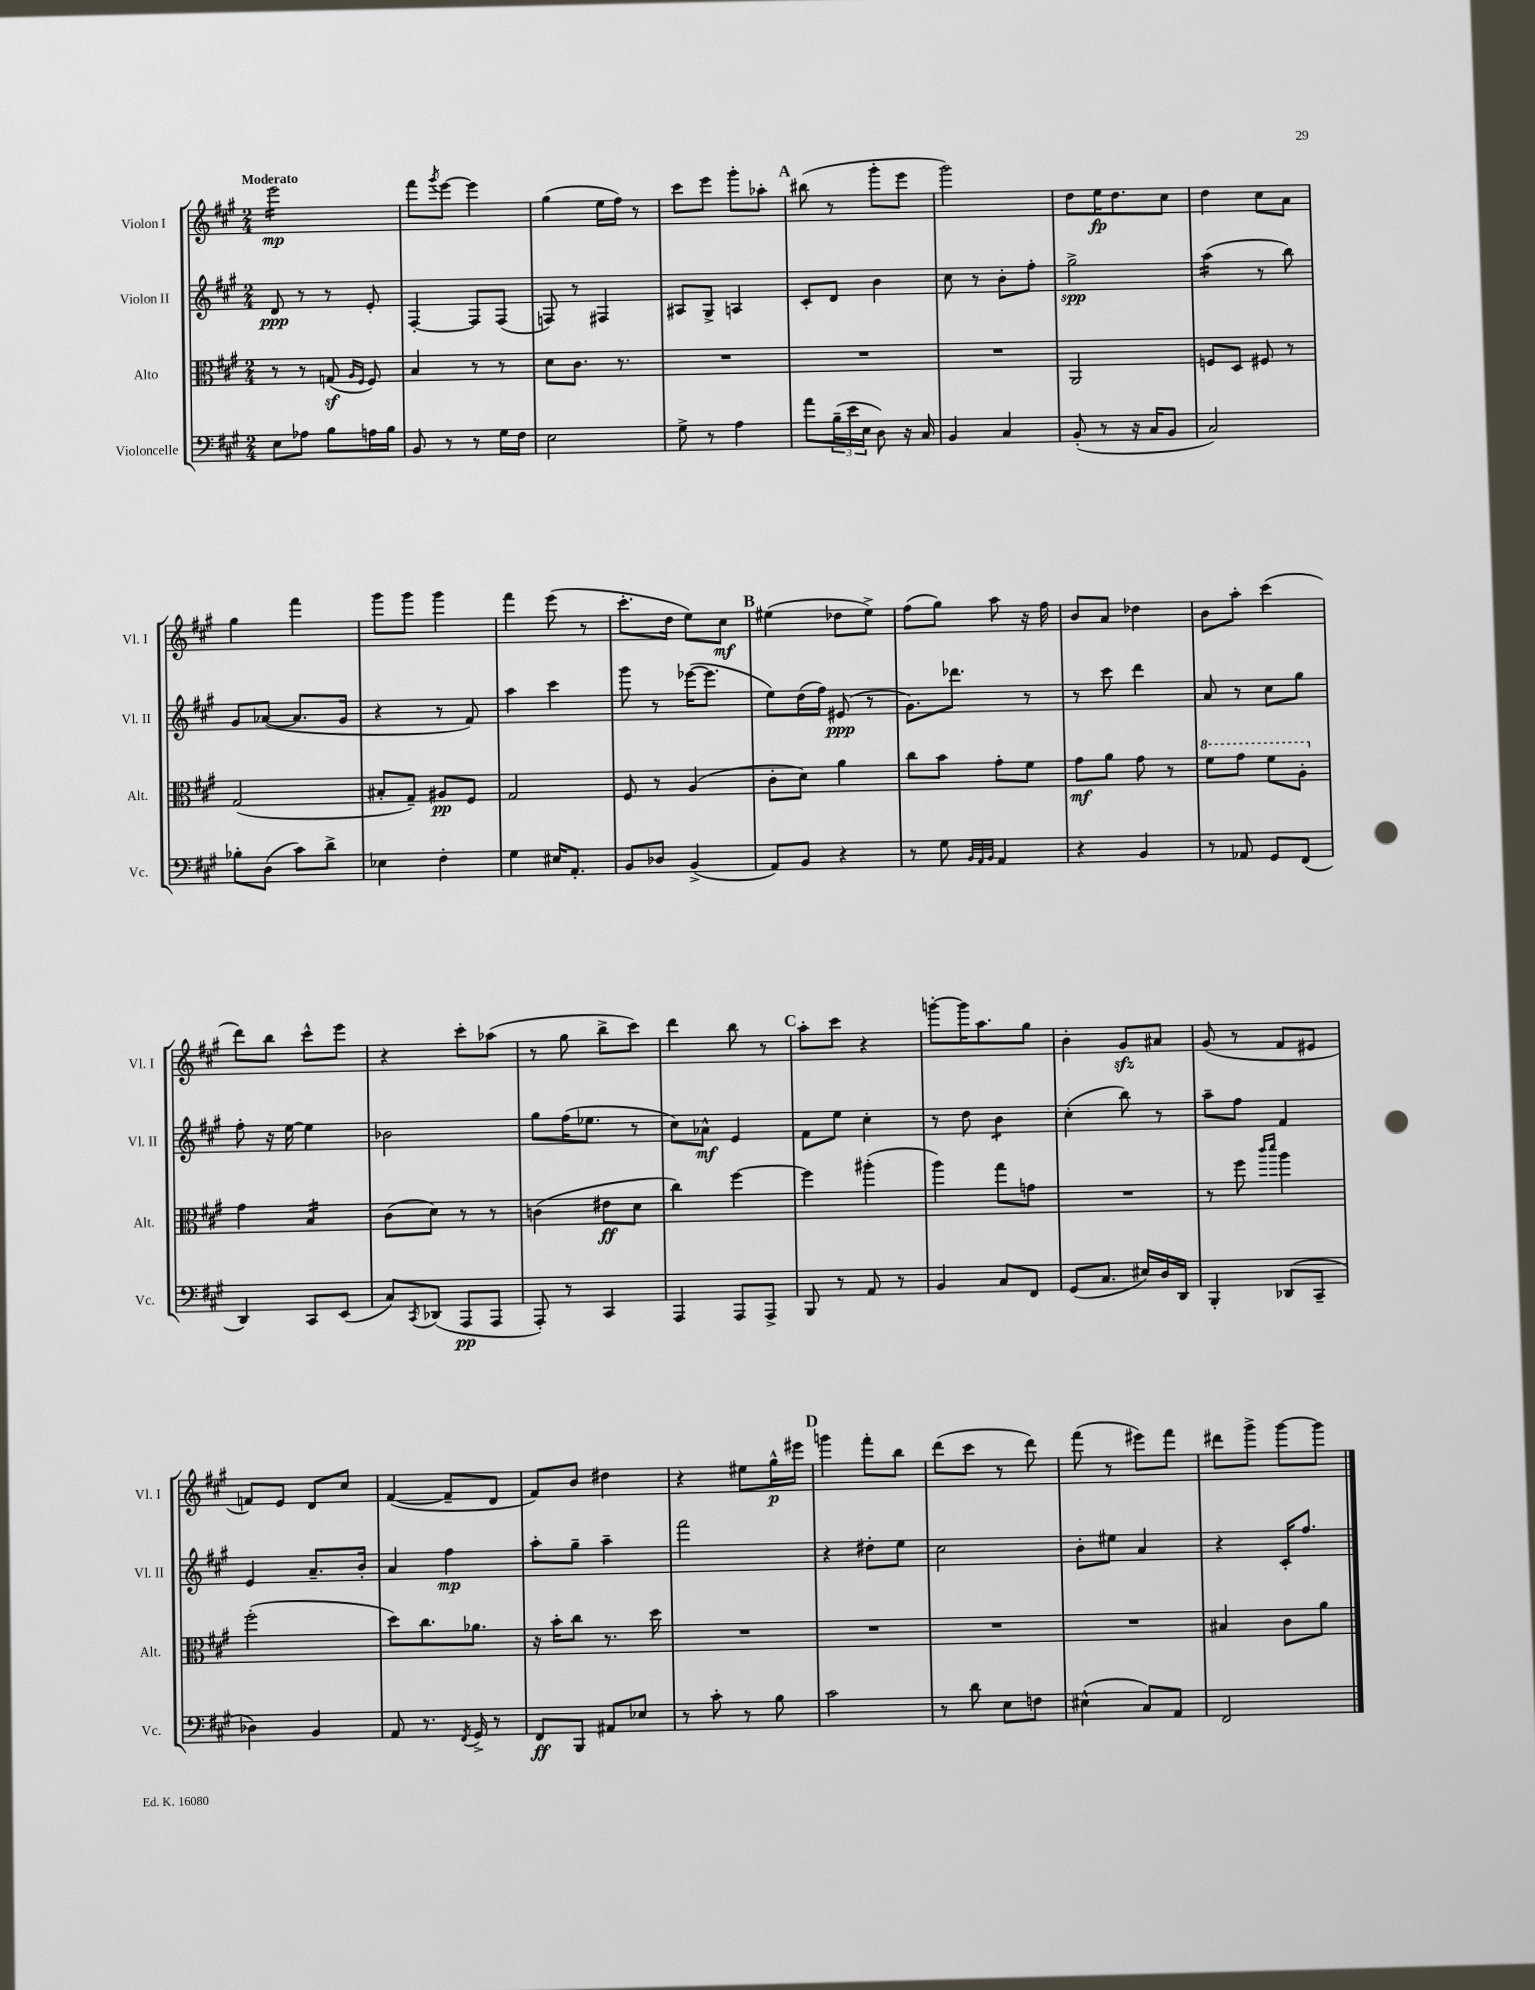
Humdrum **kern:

**kern	**kern	**kern	**kern
*staff4	*staff3	*staff2	*staff1
*clefF4	*clefC3	*clefG2	*clefG2
*k[f#c#g#]	*k[f#c#g#]	*k[f#c#g#]	*k[f#c#g#]
*M2/4	*M2/4	*M2/4	*M2/4
8E\L	8r	8d/	2eee\
8A-\J	8r	8r	.
8B\L	(8G/	8r	.
.	16qqA/LL	.	.
.	16qqF#/JJ	.	.
16A\L	8F#/)	8e'/	.
16B\JJ	.	.	.
=	=	=	=
8BB/	4B/	[4F#'/	8fff#\L
.	.	.	8qggg#/
8r	.	.	[8eee\J
8r	8r	8F#/]L	4eee\]
16G#\LL	8r	(8F#/J	.
16F#\JJ	.	.	.
=	=	=	=
2E\	8d\L	8F/)	(4gg#\
.	8.c#\J	8r	.
.	.	4F#/	16ee\LL
.	8.r	.	16ff#\JJ)
.	.	.	8r
=	=	=	=
8G#^\	2r	8A#/L	8ccc#\L
8r	.	8G#^/J	8eee\J
4A\	.	4A/	8ggg#'\L
.	.	.	8aa-'\J
=	=	=	=
8a\L	2r	8c#'/L	(8bb#\
(24B~\L	.	8d/J	8r
24e\	.	.	.
24E\JJ	.	.	.
8D\)	.	4b\	8ggg#'\L
16r	.	.	8eee\J
16C#/	.	.	.
=	=	=	=
4BB/	2r	8cc#\	2ggg#\)
.	.	8r	.
4C#/	.	8b'\L	.
.	.	8ff#'\J	.
=	=	=	=
(8BB'/	2AA/	2gg#^\	8dd\L
8r	.	.	16ee\K
.	.	.	8.dd\
16r	.	.	.
16C#/LK	.	.	.
8BB/J	.	.	8cc#\J
=	=	=	=
2C#/)	8F/L	(4aa\	4dd\
.	8D/J	.	.
.	8F#/	8r	8cc#\L
.	8r	8bb\)	8a\J
=	=	=	=
8B-'\L	(2G#/	8g#/L	4gg#\
(8D\J	.	([8a-/J	.
8c#\L)	.	8.a-/]L	4fff#\
8d^\J	.	.	.
.	.	16g#/Jk	.
=	=	=	=
4E-\	8B#'/L	4r	8ggg#\L
.	8G#~/J)	.	8ggg#\J
4F#'\	8A#/L	8r	4ggg#\
.	8F#/J	8f#/)	.
=	=	=	=
4G#\	2G#/	4aa\	4fff#\
16E#/LK	.	4ccc#\	(8eee\
8.AA'/J	.	.	.
.	.	.	8r
=	=	=	=
8BB/L	8F#/	8ggg#\	8.ccc#'\L
8D-/J	8r	8r	.
.	.	.	16dd\Jk
(4BB^/	(4A/	([16eee-\LK	8ee\L)
.	.	8.eee-\]J	.
.	.	.	8cc#\J
=	=	=	=
8AA/L)	8c#'\L	8ee\L)	(4ee#\
8BB/J	8d\J)	(16dd\L	.
.	.	16ff#\JJ)	.
4r	4a\	(8e#/	8dd-\L
.	.	8r	8ee#^\J)
=	=	=	=
8r	8cc#\L	8.g#\L)	(8ff#\L
8G#\	8b\J	.	8gg#\J)
.	.	8.ddd-\J	.
32qqBB/LLL	.	.	.
32qqAA/	.	.	.
32qqBB/JJJ	.	.	.
4AA/	8g#'\L	.	8aa\
.	8f#\J	8r	16r
.	.	.	16ff#\
=	=	=	=
4r	8g#\L	8r	8b/L
.	8a\J	8ccc#\	8a/J
4BB/	8g#\	4ddd\	4dd-\
.	8r	.	.
=	=	=	=
8r	8ff#\L	8a/	8b\L
8AA-/	8gg#\J	8r	8aa'\J
8GG#/L	8ff#\L	8cc#\L	(4ccc#\
(8FF#/J	8a'\J	8gg#\J	.
=	=	=	=
4DD/)	4g#\	8ff#'\	8ddd\L)
.	.	16r	8bb\J
.	.	[16ee\	.
8CC#/L	4B/	4ee\]	8ccc#^^\L
(8EE/J	.	.	8eee\J
=	=	=	=
8C#/L)	(8c#\L	2b-\	4r
8qCC#/	.	.	.
(8DD-/J	8d\J)	.	.
8AAA/L	8r	.	8ccc#'\L
8AAA/J	8r	.	(8aa-\J
=	=	=	=
8AAA'/)	(4c\	8gg#\L	8r
8r	.	(16ff#\K	8gg#\
.	.	8.ee-\J	.
4CC#/	8e#\L	.	8bb^\L
.	8d\J	8r	8ccc#\J)
=	=	=	=
4AAA/	4cc#\)	8cc#\L)	4ddd\
.	.	8a-^^\J	.
8AAA/L	[4ff#\	4e/	8bb\
8AAA^/J	.	.	8r
=	=	=	=
8BBB/	4ff#\]	8f#\L	8aa'\L
8r	.	8ee\J	8ccc#\J
8AA/	(4aa#'\	4cc#'\	4r
8r	.	.	.
=	=	=	=
4BB/	4aa\)	8r	[8ggg'\L
.	.	8dd\	16ggg\]K
.	.	.	8.aa\
8C#/L	8gg#\L	4b\	.
8FF#/J	8g\J	.	8gg#\J
=	=	=	=
(8GG#/L	2r	(4cc#'\	4b'\
8.C#/J	.	.	.
.	.	8bb\)	8g#/L
16E#/LL)	.	.	.
16D/	.	8r	8a#/J
16DD/JJ	.	.	.
=	=	=	=
4BBB'/	8r	8aa~\L	(8g#/
.	8ff#\	8ff#\J	8r
.	16qqccc#/LL	.	.
.	16qqddd/JJ	.	.
(8DD-/L	4aa\	4f#/	8f#/L
8CC#~/J	.	.	8e#/J
=	=	=	=
4D-\)	(2ff#'\	4e/	8f/L)
.	.	.	8e/J
4BB/	.	8.a~/L	8d/L
.	.	.	8cc#/J
.	.	16b'/Jk	.
=	=	=	=
8AA/	8dd\L)	4a/	([4f#/
8.r	8.cc#\	.	.
.	.	4ff#\	8f#~/]L
8qFF#/	.	.	.
16GG#^/	8.a-\J	.	.
8r	.	.	8d/J
=	=	=	=
8FF#/L	16r	8aa'\L	8f#/L)
.	16b'\LK	.	.
8BBB/J	8cc#\J	8gg#~\J	8b/J
8AA#/L	8.r	4aa~\	4dd#\
8E-/J	.	.	.
.	16dd\	.	.
=	=	=	=
8r	2r	2fff#\	4r
8c#'\	.	.	.
8r	.	.	8ee#\L
8B\	.	.	16gg#^^\L
.	.	.	16eee#\JJ
=	=	=	=
2c#\	2r	4r	4ggg\
.	.	8dd#'\L	8fff#'\L
.	.	8ee\J	8bb\J
=	=	=	=
8r	2r	2cc#\	(8ddd\L
8d\	.	.	8ccc#\J
8E\L	.	.	8r
8F\J	.	.	8ddd\)
=	=	=	=
(4E#^^\	2r	8b'\L	(8fff#\
.	.	8ee#\J	8r
8C#/L)	.	4a/	8eee#\L)
8AA/J	.	.	8fff#\J
=	=	=	=
2FF#/	4B#/	4r	8ddd#\L
.	.	.	8ggg#^\J
.	8c#\L	16c#'/LK	[8ggg#\L
.	.	8.ff#/J	.
.	8a\J	.	8ggg#\]J
==	==	==	==
*-	*-	*-	*-
